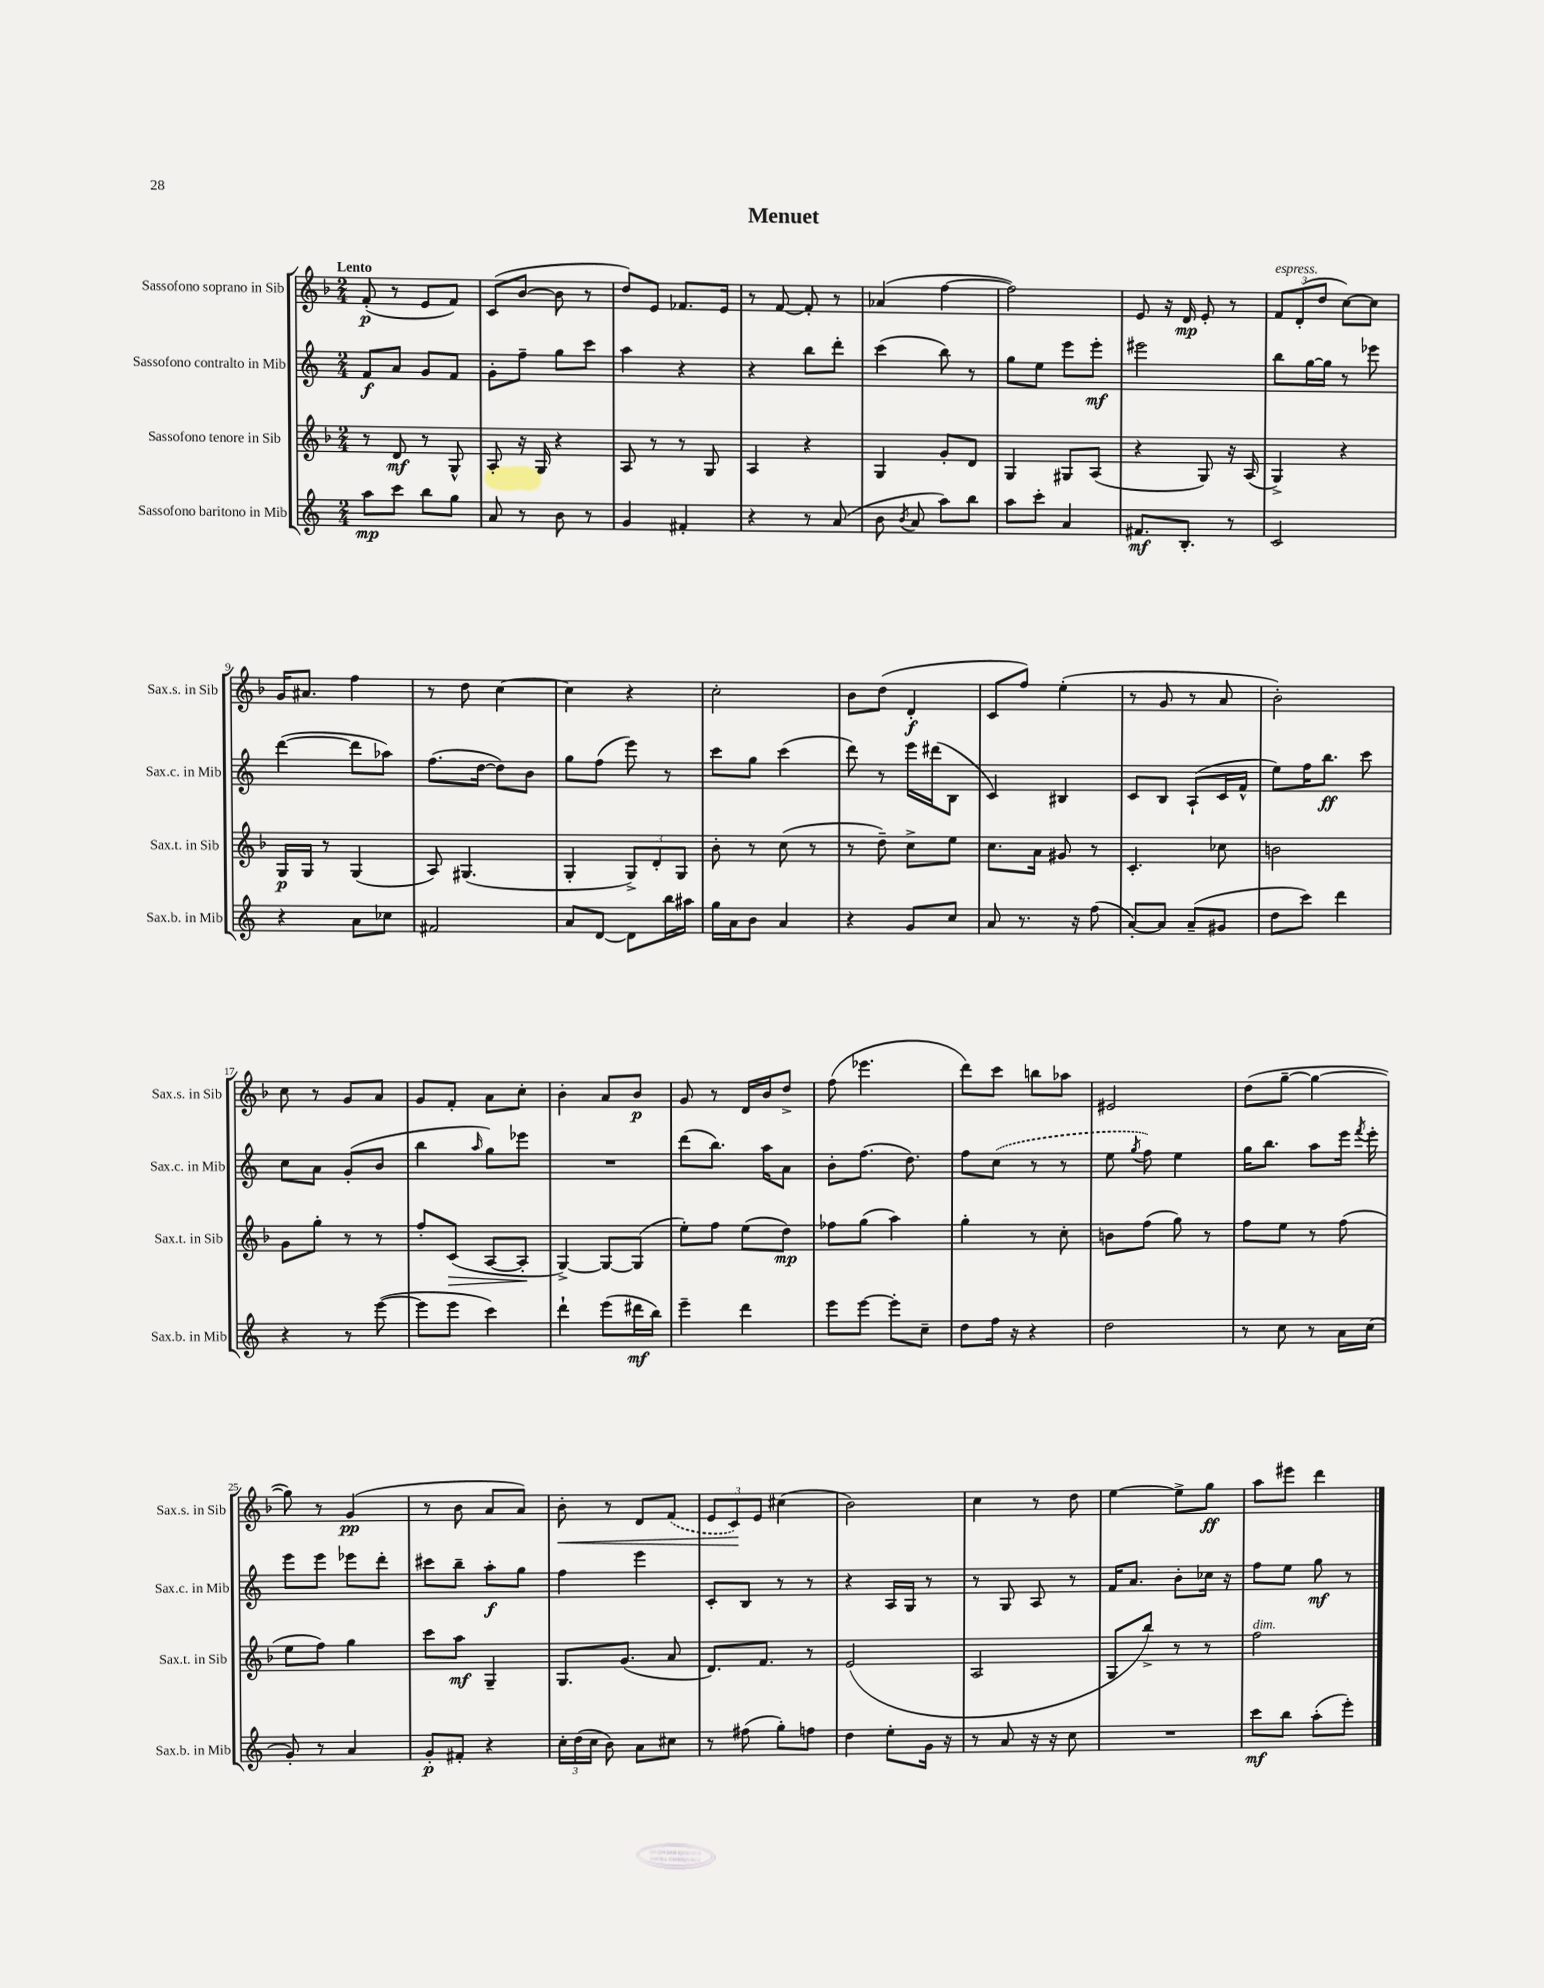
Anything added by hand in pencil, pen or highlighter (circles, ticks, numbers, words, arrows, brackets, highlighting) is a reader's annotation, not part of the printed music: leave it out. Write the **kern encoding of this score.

**kern	**dynam	**kern	**dynam	**kern	**dynam	**kern	**dynam
*part4	*part4	*part3	*part3	*part2	*part2	*part1	*part1
*staff4	*staff4	*staff3	*staff3	*staff2	*staff2	*staff1	*staff1
*I"Sassofono baritono in Mib	*	*I"Sassofono tenore in Sib	*	*I"Sassofono contralto in Mib	*	*I"Sassofono soprano in Sib	*
*I'Sax.b. in Mib	*	*I'Sax.t. in Sib	*	*I'Sax.c. in Mib	*	*I'Sax.s. in Sib	*
*clefG2	*	*clefG2	*	*clefG2	*	*clefG2	*
*k[]	*	*k[b-]	*	*k[]	*	*k[b-]	*
*M2/4	*	*M2/4	*	*M2/4	*	*M2/4	*
=1	=1	=1	=1	=1	=1	=1	=1
!	!	!	!	!	!	!LO:TX:a:B:t=Lento	!
8aa\L	mp	8r	.	8f/L	f	(8f'/	p
8ccc\J	.	8d/	mf	8a/J	.	8r	.
8bb\L	.	8r	.	8g/L	.	8e/L	.
8gg\J	.	8G^^/	.	8f/J	.	8f/J)	.
=2	=2	=2	=2	=2	=2	=2	=2
8a/	.	8A'/	.	8g'\L	.	(8c/L	.
8r	.	16r	.	8ff~\J	.	[8b-/J	.
.	.	16G/	.	.	.	.	.
8b\	.	4r	.	8gg\L	.	8b-\]	.
8r	.	.	.	8ccc\J	.	8r	.
=3	=3	=3	=3	=3	=3	=3	=3
4g/	.	8A/	.	4aa\	.	8dd/L)	.
.	.	8r	.	.	.	8e/J	.
4f#X'/	.	8r	.	4r	.	8.f-X/L	.
.	.	8G/	.	.	.	.	.
.	.	.	.	.	.	16e/Jk	.
=4	=4	=4	=4	=4	=4	=4	=4
4r	.	4A/	.	4r	.	8r	.
.	.	.	.	.	.	[8f/	.
8r	.	4r	.	8bb\L	.	8f'/]	.
(8a/	.	.	.	8ddd'\J	.	8r	.
=5	=5	=5	=5	=5	=5	=5	=5
8b\	.	4G/	.	(4ccc\	.	(4a-X/	.
8qb/	.	.	.	.	.	.	.
8a/	.	.	.	.	.	.	.
8aa\L)	.	8g'/L	.	8bb\)	.	[4ff\	.
8bb\J	.	8d/J	.	8r	.	.	.
=6	=6	=6	=6	=6	=6	=6	=6
8aa\L	.	4G/	.	8gg\L	.	2ff\])	.
8ccc'\J	.	.	.	8ee\J	.	.	.
4a/	.	8G#X/L	.	8eee\L	.	.	.
.	.	(8A/J	.	8eee'\J	mf	.	.
=7	=7	=7	=7	=7	=7	=7	=7
8.f#X/L	mf	4r	.	2eee#X\	.	8e/	.
.	.	.	.	.	.	16r	.
8.B'/J	.	.	.	.	.	16d/	mp
.	.	8G/)	.	.	.	8e'/	.
8r	.	16r	.	.	.	8r	.
.	.	(16A/	.	.	.	.	.
=8	=8	=8	=8	=8	=8	=8	=8
!	!	!	!	!	!	!LO:TX:a:i:t=espress.	!
2c/	.	4G^/)	.	8bb\L	.	12f/L	.
.	.	.	.	.	.	(12d'/	.
.	.	.	.	[16gg\L	.	.	.
.	.	.	.	.	.	12dd/J	.
.	.	.	.	16gg\JJ]	.	.	.
.	.	4r	.	8r	.	[8cc\L)	.
.	.	.	.	8eee-X\	.	8cc\J]	.
!!LO:LB:g=z
=9	=9	=9	=9	=9	=9	=9	=9
4r	.	16G/LL	p	([4ddd\	.	16g/KL	.
.	.	16G/JJ	.	.	.	8.a#X/J	.
.	.	8r	.	.	.	.	.
8a\L	.	(4G/	.	8ddd\L]	.	4ff\	.
8cc-X\J	.	.	.	8aa-X\J)	.	.	.
=10	=10	=10	=10	=10	=10	=10	=10
2f#X/	.	8A/)	.	(8.ff\L	.	8r	.
.	.	(4.G#X/	.	.	.	8dd\	.
.	.	.	.	[16dd\Jk	.	.	.
.	.	.	.	8dd\L])	.	[4cc\	.
.	.	.	.	8b\J	.	.	.
=11	=11	=11	=11	=11	=11	=11	=11
8a/L	.	4G'/	.	8gg\L	.	4cc\]	.
[8d/J	.	.	.	(8ff\J	.	.	.
8d\L]	.	12G^/L)	.	8eee\)	.	4r	.
.	.	12d'/	.	.	.	.	.
16bb\L	.	.	.	8r	.	.	.
.	.	12G/J	.	.	.	.	.
16aa#X\JJ	.	.	.	.	.	.	.
=12	=12	=12	=12	=12	=12	=12	=12
16gg\LL	.	8b-'\	.	8ccc\L	.	2cc'\	.
16a\J	.	.	.	.	.	.	.
8b\J	.	8r	.	8gg\J	.	.	.
4a/	.	(8cc\	.	(4ccc\	.	.	.
.	.	8r	.	.	.	.	.
=13	=13	=13	=13	=13	=13	=13	=13
4r	.	8r	.	8ddd\)	.	8b-\L	.
.	.	8dd~\)	.	8r	.	(8dd\J	.
8g/L	.	8cc^\L	.	16eee\LL	.	4d'/	f
.	.	.	.	(16ddd#X\J	.	.	.
8cc/J	.	8ee\J	.	8B\J	.	.	.
=14	=14	=14	=14	=14	=14	=14	=14
8a/	.	8.cc\L	.	4c/)	.	8c/L	.
8.r	.	.	.	.	.	8ff/J)	.
.	.	16a\Jk	.	.	.	.	.
.	.	8g#X/	.	4B#X/	.	(4ee'\	.
16r	.	.	.	.	.	.	.
(8ff\	.	8r	.	.	.	.	.
=15	=15	=15	=15	=15	=15	=15	=15
[8a'/L)	.	4.c'/	.	8c/L	.	8r	.
8a/J]	.	.	.	8B/J	.	8g/	.
(8a~/L	.	.	.	(8A`/L	.	8r	.
8g#X/J	.	8cc-X\	.	16c/L	.	8a/	.
.	.	.	.	16f^^/JJ	.	.	.
=16	=16	=16	=16	=16	=16	=16	=16
8dd\L	.	2bn\	.	8ee\L)	.	2b-'\)	.
8ccc\J)	.	.	.	16ff\K	.	.	.
.	.	.	.	8.bb\J	ff	.	.
4ddd\	.	.	.	.	.	.	.
.	.	.	.	8ccc\	.	.	.
!!LO:LB:g=z
=17	=17	=17	=17	=17	=17	=17	=17
4r	.	8g\L	.	8cc\L	.	8cc\	.
.	.	8gg'\J	.	8a\J	.	8r	.
8r	.	8r	.	(8g'/L	.	8g/L	.
([8eee\	.	8r	.	8b/J	.	8a/J	.
=18	=18	=18	=18	=18	=18	=18	=18
8eee\L]	.	8ff'/L	.	4bb\	.	8g/L	.
!	!	!	!LO:HP:b	!	!	!	!
8eee\J	.	(8c/J	>	.	.	8f'/J	.
.	.	.	.	16qqaa/	.	.	.
4ccc\)	.	[8A/L	.	8gg\L)	.	8a\L	.
.	.	8A'/J]	.	8eee-X\J	.	8cc'\J	.
.	.	.	]	.	.	.	.
=19	=19	=19	=19	=19	=19	=19	=19
4ddd`\	.	[4G^/)	.	2r	.	4b-'\	.
(8eee\L	.	8G/L_	.	.	.	8a/L	.
16ddd#X\L	mf	(8G/J]	.	.	.	8b-/J	p
16bb\JJ)	.	.	.	.	.	.	.
=20	=20	=20	=20	=20	=20	=20	=20
4eee~\	.	8ee'\L)	.	(8ddd\L	.	8g/	.
.	.	8ff\J	.	8.bb\J)	.	8r	.
4ddd\	.	(8ee\L	.	.	.	16d/LL	.
.	.	.	.	16aa\KL	.	16b-/J	.
.	.	8dd\J)	mp	8a\J	.	8dd^/J	.
=21	=21	=21	=21	=21	=21	=21	=21
8eee\L	.	8ff-X\L	.	8b'\L	.	(8ff\	.
[8eee\J	.	(8gg\J	.	(8.ff\J	.	4.eee-X\	.
8eee'\L]	.	4aa\)	.	.	.	.	.
.	.	.	.	8.dd\)	.	.	.
8cc~\J	.	.	.	.	.	.	.
=22	=22	=22	=22	=22	=22	=22	=22
8dd\L	.	4gg'\	.	8ff\L	.	8ddd\L)	.
16ff\Jk	.	.	.	(8cc\J	.	8ccc\J	.
16r	.	.	.	.	.	.	.
4r	.	8r	.	8r	.	8bbn\L	.
.	.	8cc'\	.	8r	.	8aa-X\J	.
=23	=23	=23	=23	=23	=23	=23	=23
2dd\	.	8bn\L	.	8ee\	.	2e#X/	.
.	.	.	.	8qgg/	.	.	.
.	.	(8ff\J	.	8ff\)	.	.	.
.	.	8gg\)	.	4ee\	.	.	.
.	.	8r	.	.	.	.	.
=24	=24	=24	=24	=24	=24	=24	=24
8r	.	8ff\L	.	16gg\KL	.	(8dd\L	.
.	.	.	.	8.bb\J	.	.	.
8cc\	.	8ee\J	.	.	.	[8gg~\J	.
8r	.	8r	.	8aa\L	.	4gg\_	.
16a\LL	.	(8ff\	.	16eee\Jk	.	.	.
.	.	.	.	8qfff/	.	.	.
(16cc\JJ	.	.	.	16eee'\	.	.	.
!!LO:LB:g=z
=25	=25	=25	=25	=25	=25	=25	=25
8g'/)	.	8ee\L	.	8eee\L	.	8gg\])	.
8r	.	8ff\J)	.	8eee\J	.	8r	.
4a/	.	4gg\	.	8eee-X\L	.	(4g/	pp
.	.	.	.	8ddd'\J	.	.	.
=26	=26	=26	=26	=26	=26	=26	=26
8g'/L	p	8ccc\L	.	8ccc#X\L	.	8r	.
8f#X'/J	.	8aa\J	mf	8bb~\J	.	8b-\	.
4r	.	4G~/	.	8aa'\L	f	8a/L	.
.	.	.	.	8gg\J	.	8a/J)	.
=27	=27	=27	=27	=27	=27	=27	=27
!	!	!	!	!	!	!	!LO:HP:b
24cc'\LL	.	8.G/L	.	4ff\	.	8b-'\	<
(24dd\	.	.	.	.	.	.	.
24cc\JJ	.	.	.	.	.	.	.
8b\)	.	.	.	.	.	8r	.
.	.	(8.g/J	.	.	.	.	.
8a\L	.	.	.	4eee\	.	8d/L	.
8cc#X\J	.	8a/	.	.	.	(8f/J	.
=28	=28	=28	=28	=28	=28	=28	=28
8r	.	8.d/L)	.	8c'/L	.	12e/L	.
.	.	.	.	.	.	12c/)	.
(8ff#X\	.	.	.	8B/J	.	.	.
.	.	.	.	.	.	12e/J	[
.	.	8.f/J	.	.	.	.	.
8gg'\L)	.	.	.	8r	.	(4cc#X\	.
8ffn\J	.	8r	.	8r	.	.	.
=29	=29	=29	=29	=29	=29	=29	=29
4dd\	.	(2e/	.	4r	.	2b-\)	.
8ee'\L	.	.	.	16A/LL	.	.	.
.	.	.	.	16G/JJ	.	.	.
16g\Jk	.	.	.	8r	.	.	.
16r	.	.	.	.	.	.	.
=30	=30	=30	=30	=30	=30	=30	=30
8r	.	2A/	.	8r	.	4cc\	.
8a/	.	.	.	8G/	.	.	.
16r	.	.	.	8A/	.	8r	.
16r	.	.	.	.	.	.	.
8cc\	.	.	.	8r	.	8dd\	.
=31	=31	=31	=31	=31	=31	=31	=31
2r	.	8G/L	.	16f/KL	.	[4ee\	.
.	.	.	.	8.a/J	.	.	.
.	.	8bb-^/J)	.	.	.	.	.
.	.	8r	.	8b'\L	.	8ee^\L]	.
.	.	8r	.	16cc-X\Jk	.	8gg\J	ff
.	.	.	.	16r	.	.	.
=32	=32	=32	=32	=32	=32	=32	=32
!	!	!LO:TX:a:i:t=dim.	!	!	!	!	!
8ccc\L	mf	2ff\	.	8ff\L	.	8aa\L	.
8bb\J	.	.	.	8ee\J	.	8eee#X\J	.
(8aa'\L	.	.	.	8gg\	mf	4ddd\	.
8eee'\J)	.	.	.	8r	.	.	.
==	==	==	==	==	==	==	==
*-	*-	*-	*-	*-	*-	*-	*-
